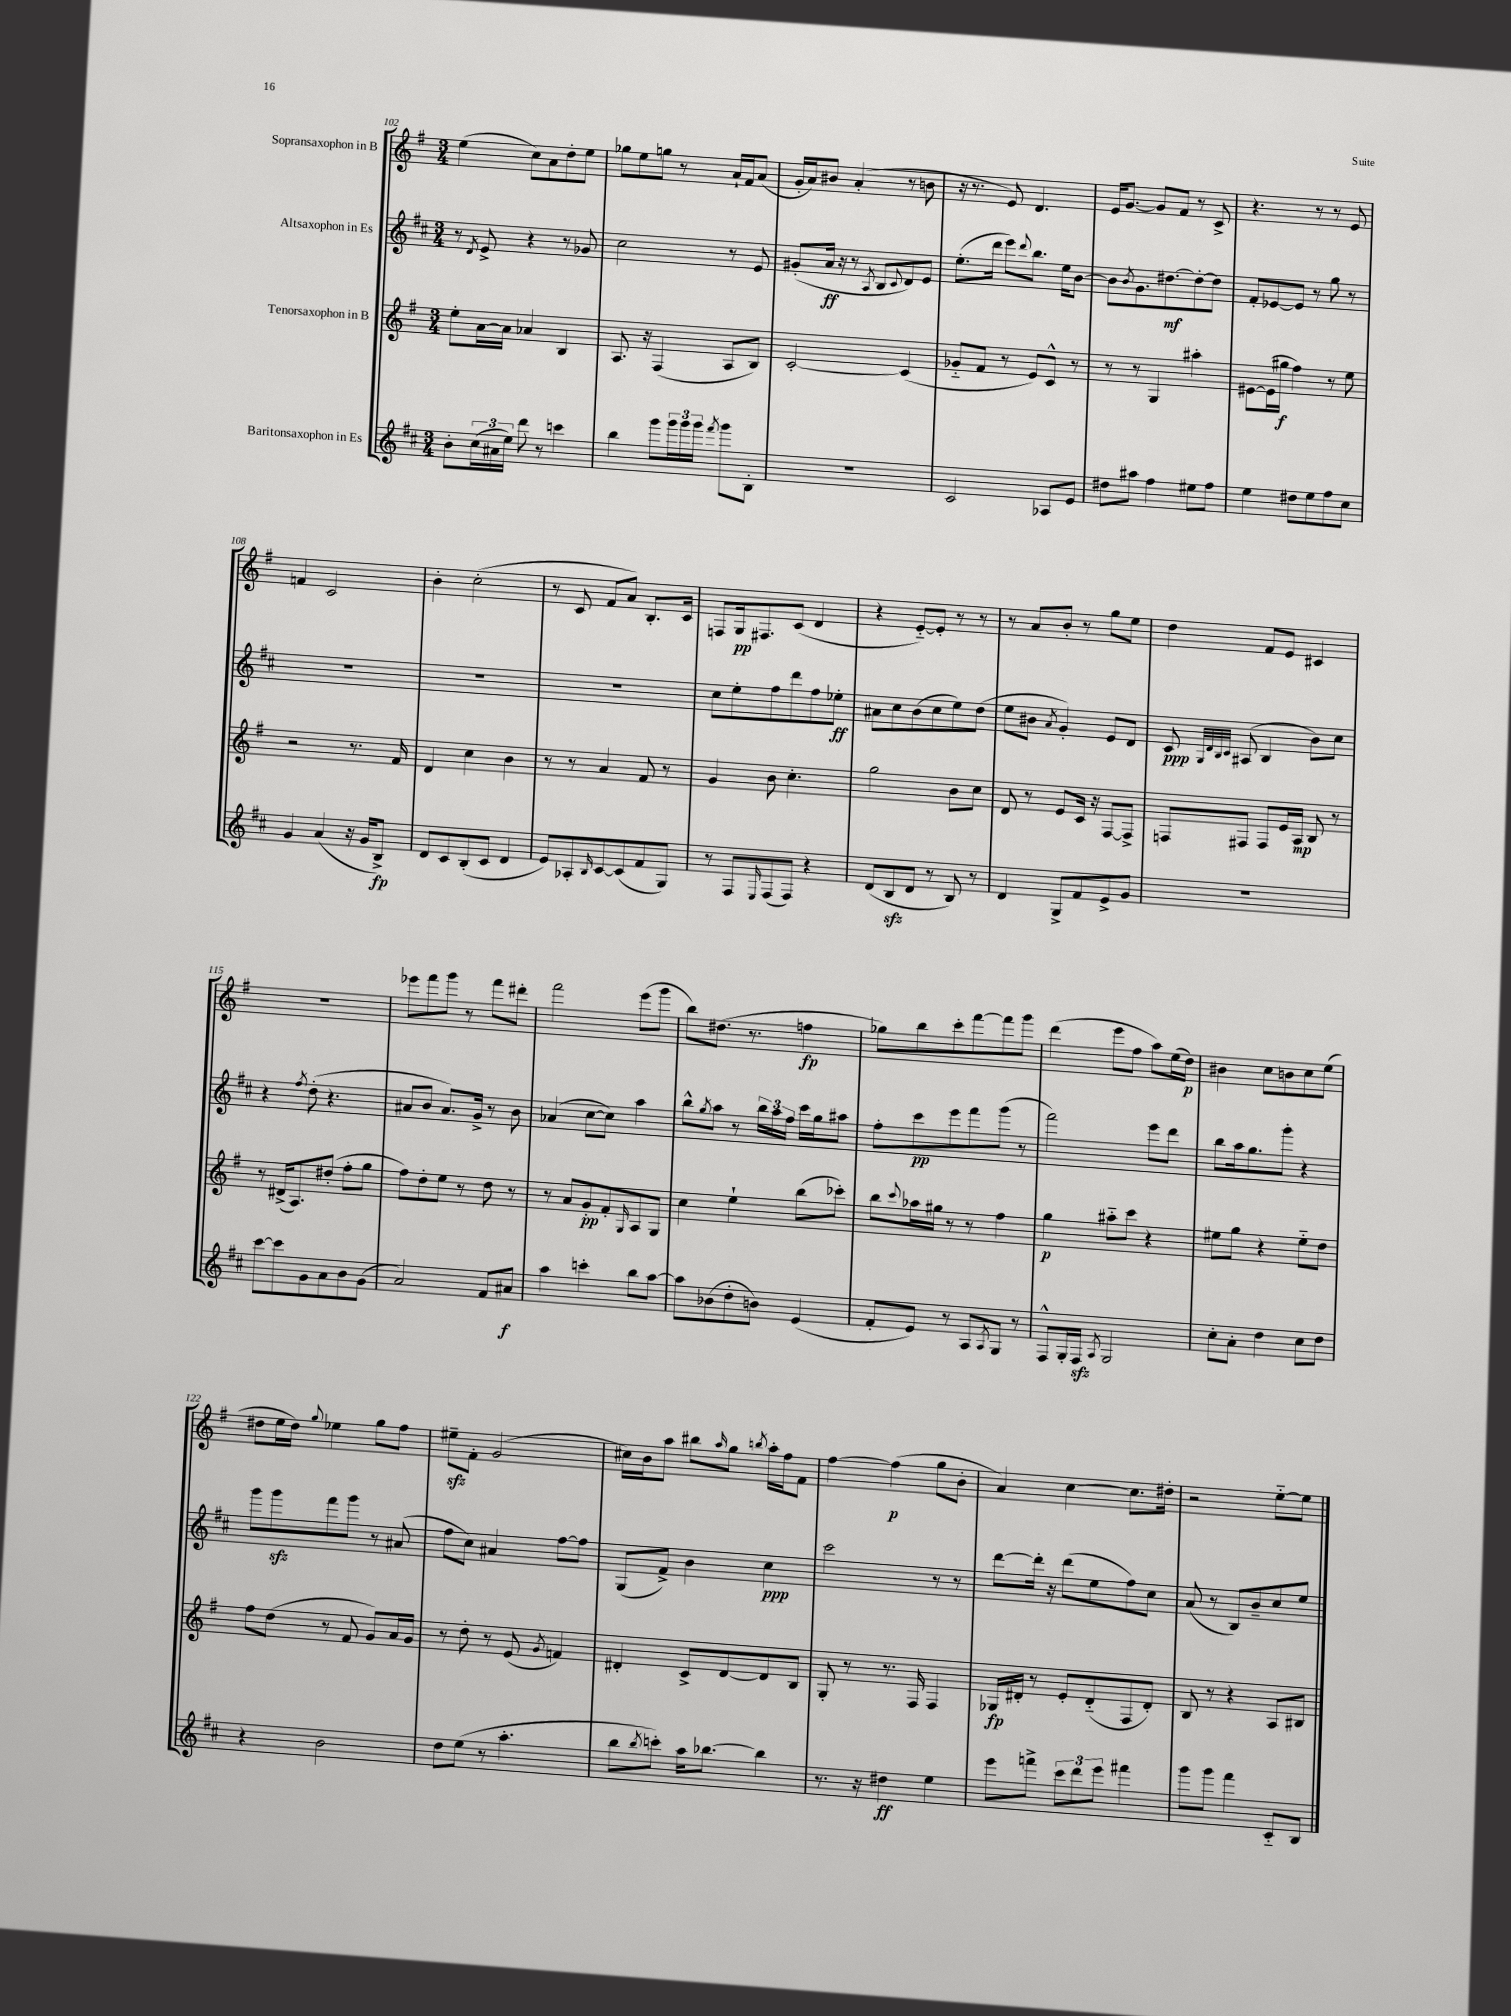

**kern	**dynam	**kern	**dynam	**kern	**dynam	**kern	**dynam
*part4	*part4	*part3	*part3	*part2	*part2	*part1	*part1
*staff4	*staff4	*staff3	*staff3	*staff2	*staff2	*staff1	*staff1
*I"Baritonsaxophon in Es	*	*I"Tenorsaxophon in B	*	*I"Altsaxophon in Es	*	*I"Sopransaxophon in B	*
*clefG2	*	*clefG2	*	*clefG2	*	*clefG2	*
*k[f#c#]	*	*k[f#]	*	*k[f#c#]	*	*k[f#]	*
*M3/4	*	*M3/4	*	*M3/4	*	*M3/4	*
=102	=102	=102	=102	=102	=102	=102	=102
8b'\L	.	8ee'\L	.	8r	.	(4ee\	.
.	.	.	.	8qd/	.	.	.
(24cc#\L	.	[16a\L	.	8e^/	.	.	.
24a#X\	.	.	.	.	.	.	.
.	.	16a\JJ]	.	.	.	.	.
24ee\JJ)	.	.	.	.	.	.	.
8ddd\	.	4a-X/	.	4r	.	8cc\L)	.
8r	.	.	.	.	.	8a\	.
4cccn\	.	4B/	.	8r	.	8dd'\	.
.	.	.	.	8g-X/	.	8ee\J	.
=103	=103	=103	=103	=103	=103	=103	=103
4bb\	.	8.A/	.	2cc#\	.	8gg-X\L	.
.	.	.	.	.	.	8ee\	.
.	.	16r	.	.	.	.	.
8ggg\L	.	(4F#/	.	.	.	8ggn\J	.
24ggg\L	.	.	.	.	.	8r	.
24ggg\	.	.	.	.	.	.	.
24ggg\JJ	.	.	.	.	.	.	.
8qfff#/	.	.	.	.	.	.	.
8ggg\L	.	8A/L	.	8r	.	16a`/LL	.
.	.	.	.	.	.	16f#/J	.
8B'\J	.	8B/J)	.	8e/	.	(8a/J	.
=104	=104	=104	=104	=104	=104	=104	=104
2.r	.	[2c'/	.	(8g#X'/L	.	16g'/LL	.
.	.	.	.	.	.	16a/J)	.
.	.	.	.	16a/Jk	ff	8b#X/J	.
.	.	.	.	16r	.	.	.
.	.	.	.	8r	.	(4a'/	.
.	.	.	.	8qA/	.	.	.
.	.	.	.	8B/L	.	.	.
.	.	.	.	8qqc#/	.	.	.
.	.	(4c/]	.	8d/)	.	8r	.
.	.	.	.	8e/J	.	8bn\	.
=105	=105	=105	=105	=105	=105	=105	=105
2c#/	.	8g-X/L	.	(8.ee'\L	.	16r	.
.	.	.	.	.	.	8.r	.
.	.	8f#/J	.	.	.	.	.
.	.	.	.	16ddd\Jk	.	.	.
.	.	8r	.	8eee\L)	.	8e/)	.
.	.	.	.	8qqddd/	.	.	.
.	.	8e/L)	.	8.bb\J	.	4.d/	.
8A-X/L	.	8c^^/J	.	.	.	.	.
.	.	.	.	16ee\KL	.	.	.
8e/J	.	8r	.	[8b\J	.	.	.
=106	=106	=106	=106	=106	=106	=106	=106
8dd#X\L	.	8r	.	8b\L]	.	16e/KL	.
.	.	.	.	.	.	[8.g/J	.
.	.	.	.	8qb/	.	.	.
8aa#X\J	.	8r	.	8.g\	.	.	.
4ff#\	.	4G/	.	.	.	8g/L]	.
.	.	.	.	[8.dd#X\	mf	.	.
.	.	.	.	.	.	8f#/J	.
8ee#X\L	.	4aa#X'\	.	8dd#'\_	.	8r	.
8ff#\J	.	.	.	8dd#\J]	.	8c^/	.
=107	=107	=107	=107	=107	=107	=107	=107
4ee\	.	[8e#X\L	.	8f#'/L	.	4.r	.
.	.	(16e#\L]	.	[8e-X/	.	.	.
.	.	16gg#X\JJ	f	.	.	.	.
8dd#X\L	.	4ff#\)	.	8e-/J]	.	.	.
8ee\	.	.	.	8r	.	8r	.
8ff#\	.	8r	.	8gg\	.	8r	.
8cc#\J	.	8ee\	.	8r	.	8e/	.
!!LO:LB:g=z
=108	=108	=108	=108	=108	=108	=108	=108
4g/	.	2r	.	2.r	.	4fn/	.
(4a/	.	.	.	.	.	2c/	.
16r	.	8.r	.	.	.	.	.
16g/KL	.	.	.	.	.	.	.
8B^/J)	fp	.	.	.	.	.	.
.	.	16f#/	.	.	.	.	.
=109	=109	=109	=109	=109	=109	=109	=109
8d/L	.	4d/	.	2.r	.	4b'\	.
8c#/	.	.	.	.	.	.	.
(8B'/	.	4cc\	.	.	.	(2cc'\	.
8c#/J	.	.	.	.	.	.	.
4d/	.	4b\	.	.	.	.	.
=110	=110	=110	=110	=110	=110	=110	=110
8e/L)	.	8r	.	2.r	.	8r	.
8A-X'/	.	8r	.	.	.	8c/	.
16qqB/	.	.	.	.	.	.	.
[8c#/	.	4a/	.	.	.	8f#/L	.
(8c#/]	.	.	.	.	.	8a/J)	.
8f#/	.	8f#/	.	.	.	8.B'/L	.
8G/J)	.	8r	.	.	.	.	.
.	.	.	.	.	.	16c/Jk	.
=111	=111	=111	=111	=111	=111	=111	=111
8r	.	4g/	.	8cc#\L	.	8Fn/L	.
8F#/L	.	.	.	8ee'\	.	16G/k	pp
.	.	.	.	.	.	8.F#X/	.
16qqE/	.	.	.	.	.	.	.
(8F#/	.	8b\	.	8ff#\	.	.	.
8F#/J)	.	4.cc'\	.	8ddd\	.	(8c/J	.
4r	.	.	.	8ff#\	.	4d/	.
.	.	.	.	8ee-X'\J	ff	.	.
=112	=112	=112	=112	=112	=112	=112	=112
(8d/L	.	2gg\	.	8a#X\L	.	4r	.
8Bzz/	.	.	.	8cc#\	.	.	.
8d/J	.	.	.	(8b\	.	[8e/L)	.
8r	.	.	.	8cc#\	.	8e'/J]	.
8B/)	.	8b\L	.	8ee\)	.	8r	.
8r	.	8cc\J	.	(8dd\J	.	8r	.
=113	=113	=113	=113	=113	=113	=113	=113
4d/	.	8d/	.	8ee\L	.	8r	.
.	.	8r	.	8b#X\J	.	8a/L	.
.	.	.	.	8qa/	.	.	.
8G^/L	.	8e/L	.	4g'/)	.	8b'/J	.
8f#/	.	16c/Jk	.	.	.	8r	.
.	.	16r	.	.	.	.	.
8e^/	.	[8F#/L	.	8e/L	.	8gg\L	.
8g/J	.	8F#^/J]	.	8d/J	.	8ee\J	.
=114	=114	=114	=114	=114	=114	=114	=114
2.r	.	8Fn/L	.	8c#/	ppp	4dd\	.
.	.	.	.	32qqG/LLL	.	.	.
.	.	.	.	32qqd/	.	.	.
.	.	.	.	32qqB/	.	.	.
.	.	.	.	32qqc#/JJJ	.	.	.
.	.	8F#X/J	.	(8A#X/	.	.	.
.	.	8F#/L	.	4B/	.	8f#/L	.
.	.	16e/L	.	.	.	8e/J	.
.	.	16A/JJ	mp	.	.	.	.
.	.	8B/	.	8b\L)	.	4c#X/	.
.	.	8r	.	8cc#\J	.	.	.
!!LO:LB:g=z
=115	=115	=115	=115	=115	=115	=115	=115
[8ccc#\L	.	8r	.	4r	.	2.r	.
8ccc#\]	.	(16d#X^/KL	.	.	.	.	.
.	.	8.A/)	.	.	.	.	.
.	.	.	.	8qff#/	.	.	.
8g\	.	.	.	(8dd'\	.	.	.
8a\	.	(8dd#X'/J	.	4.r	.	.	.
8b\	.	8ff#'\L	.	.	.	.	.
(8g\J	.	8gg\J	.	.	.	.	.
=116	=116	=116	=116	=116	=116	=116	=116
2a/)	.	8ff#\L)	.	8a#X/L	.	8eee-X\L	.
.	.	8dd'\	.	8b/J	.	8fff#\	.
.	.	8ee\J	.	8.a#/L)	.	8ggg\J	.
.	.	8r	.	.	.	8r	.
.	.	.	.	16g^/Jk	.	.	.
8f#/L	.	8dd\	.	8r	.	8fff#\L	.
8a#X/J	f	8r	.	8b\	.	8ddd#X'\J	.
=117	=117	=117	=117	=117	=117	=117	=117
4aa\	.	8r	.	(4a-X/	.	2fff#\	.
.	.	8a/L	.	.	.	.	.
4cccn'\	.	8g'/	pp	[8cc#\L	.	.	.
.	.	8f#'/	.	8cc#\J])	.	.	.
.	.	16qqG/	.	.	.	.	.
8bb\L	.	8A/	.	4aa\	.	(8eee\L	.
[8aa\J	.	8G/J	.	.	.	8ggg\J	.
=118	=118	=118	=118	=118	=118	=118	=118
8aa\L]	.	4cc\	.	8bb^^\L	.	8bb\L)	.
.	.	.	.	8qgg/	.	.	.
(8b-X\	.	.	.	8aa\J	.	(8.dd#X\J	.
8dd'\	.	4ee`\	.	8r	.	.	.
.	.	.	.	.	.	8.r	.
8bn\J)	.	.	.	24bb\LL	.	.	.
.	.	.	.	24aa\	.	.	.
.	.	.	.	24ff#\JJ	.	.	.
(4e/	.	(8bb\L	.	16ccc#\LL	.	4ffn\	fp
.	.	.	.	16gg\J	.	.	.
.	.	8ccc-X'\J)	.	8aa#X\J	.	.	.
=119	=119	=119	=119	=119	=119	=119	=119
8f#'/L	.	8bb\L	.	8ff#'\L	.	8gg-X\L)	.
.	.	8qqccc/	.	.	.	.	.
8e/J)	.	16aa-X\L	.	8ccc#\	pp	8bb\	.
.	.	16gg#X\JJ	.	.	.	.	.
8r	.	8r	.	8eee\	.	8ccc'\	.
8A/L	.	8r	.	8fff#\	.	[8fff#\	.
8qA/	.	.	.	.	.	.	.
8G/J	.	4ff#\	.	(8ggg\J	.	8fff#\]	.
8r	.	.	.	8r	.	8ggg\J	.
=120	=120	=120	=120	=120	=120	=120	=120
8F#^^/L	.	4gg\	p	2fff#\)	.	(4ddd\	.
16G'/L	.	.	.	.	.	.	.
16F#zz/JJ	.	.	.	.	.	.	.
8qA/	.	.	.	.	.	.	.
2G/	.	8aa#X\L	.	.	.	8eee\L	.
.	.	8ccc\J	.	.	.	8ff#\J	.
.	.	4r	.	8eee\L	.	8aa\L)	.
.	.	.	.	8ddd\J	.	(16ee\L	.
.	.	.	.	.	.	16dd\JJ)	p
=121	=121	=121	=121	=121	=121	=121	=121
8cc#'\L	.	8ee#X\L	.	8bb\L	.	4b#X\	.
8a'\J	.	8gg\J	.	16aa\k	.	.	.
.	.	.	.	8.gg\	.	.	.
4dd\	.	4r	.	.	.	8cc\L	.
.	.	.	.	8ggg'\J	.	8bn\	.
8cc#\L	.	8ee#\L	.	4r	.	8cc\	.
8dd\J	.	8dd\J	.	.	.	(8ee\J	.
!!LO:LB:g=z
=122	=122	=122	=122	=122	=122	=122	=122
4r	.	8ff#\L	.	8ggg\L	.	8dd#X\L	.
.	.	(8dd\J	.	8gggzz\	.	16ee\L	.
.	.	.	.	.	.	16dd#\JJ)	.
.	.	.	.	.	.	8qqgg/	.
2b\	.	8r	.	8fff#\	.	4ee-X\	.
.	.	8f#/	.	8ggg\J	.	.	.
.	.	8g/L)	.	8r	.	8gg\L	.
.	.	16a/L	.	(8a#X/	.	8ff#\J	.
.	.	16g/JJ	.	.	.	.	.
=123	=123	=123	=123	=123	=123	=123	=123
8dd\L	.	8r	.	8ff#\L	.	8ee#Xzz~\L	.
(8ee\J	.	8dd'\	.	8cc#\J)	.	8f#'\J	.
8r	.	8r	.	4a#X/	.	(2g/	.
4.aa'\	.	(8e/	.	.	.	.	.
.	.	8qg/	.	.	.	.	.
.	.	4fn/)	.	[8ff#\L	.	.	.
.	.	.	.	8ff#\J]	.	.	.
=124	=124	=124	=124	=124	=124	=124	=124
8bb\L	.	4d#X'/	.	(8G/L	.	16cc#X\LL)	.
.	.	.	.	.	.	16b\J	.
8qbb/	.	.	.	.	.	.	.
8cccn'\J)	.	.	.	8f#^/J)	.	8aa\J	.
16aa\KL	.	8c^/L	.	4b\	.	8bb#X\L	.
[8.bb-X\J	.	.	.	.	.	.	.
.	.	.	.	.	.	16qqaa/	.
.	.	[8d#/	.	.	.	8gg\J	.
.	.	.	.	.	.	8qbbn/	.
4bb-\]	.	8d#/]	.	4cc#\	ppp	16aa'\LL	.
.	.	.	.	.	.	16ff#\J	.
.	.	8B/J	.	.	.	8f#\J	.
=125	=125	=125	=125	=125	=125	=125	=125
8.r	.	8G'/	.	2ccc#\	.	[4ff#\	.
.	.	8r	.	.	.	.	.
16r	.	.	.	.	.	.	.
4dd#X\	ff	8.r	.	.	.	(4ff#\]	p
.	.	16F#/	.	.	.	.	.
4ee\	.	4F#/	.	8r	.	8gg\L	.
.	.	.	.	8r	.	8b'\J	.
=126	=126	=126	=126	=126	=126	=126	=126
8eee\L	.	16G-X/LL	fp	[8ddd\L	.	4a/)	.
.	.	16d#X'/JJ	.	.	.	.	.
8fffn^\J	.	8r	.	16ddd'\Jk]	.	.	.
.	.	.	.	16r	.	.	.
12ccc#\L	.	8e'/L	.	(8ddd\L	.	[4cc\	.
12ddd\	.	.	.	.	.	.	.
.	.	(8d#/	.	8ee\	.	.	.
12eee\J	.	.	.	.	.	.	.
4fff#X\	.	8F#/	.	8ff#\)	.	8.cc\L]	.
.	.	8d#'/J)	.	8cc#\J	.	.	.
.	.	.	.	.	.	16dd#X'\Jk	.
=127	=127	=127	=127	=127	=127	=127	=127
8ggg\L	.	8B/	.	(8a/	.	2r	.
8ggg\J	.	8r	.	8r	.	.	.
4fff#\	.	4r	.	8B/L)	.	.	.
.	.	.	.	8b~/	.	.	.
8c#/L	.	8A/L	.	8cc#/	.	[8ee\L	.
8B/J	.	8B#X/J	.	8ee/J	.	8ee\J]	.
==	==	==	==	==	==	==	==
*-	*-	*-	*-	*-	*-	*-	*-
